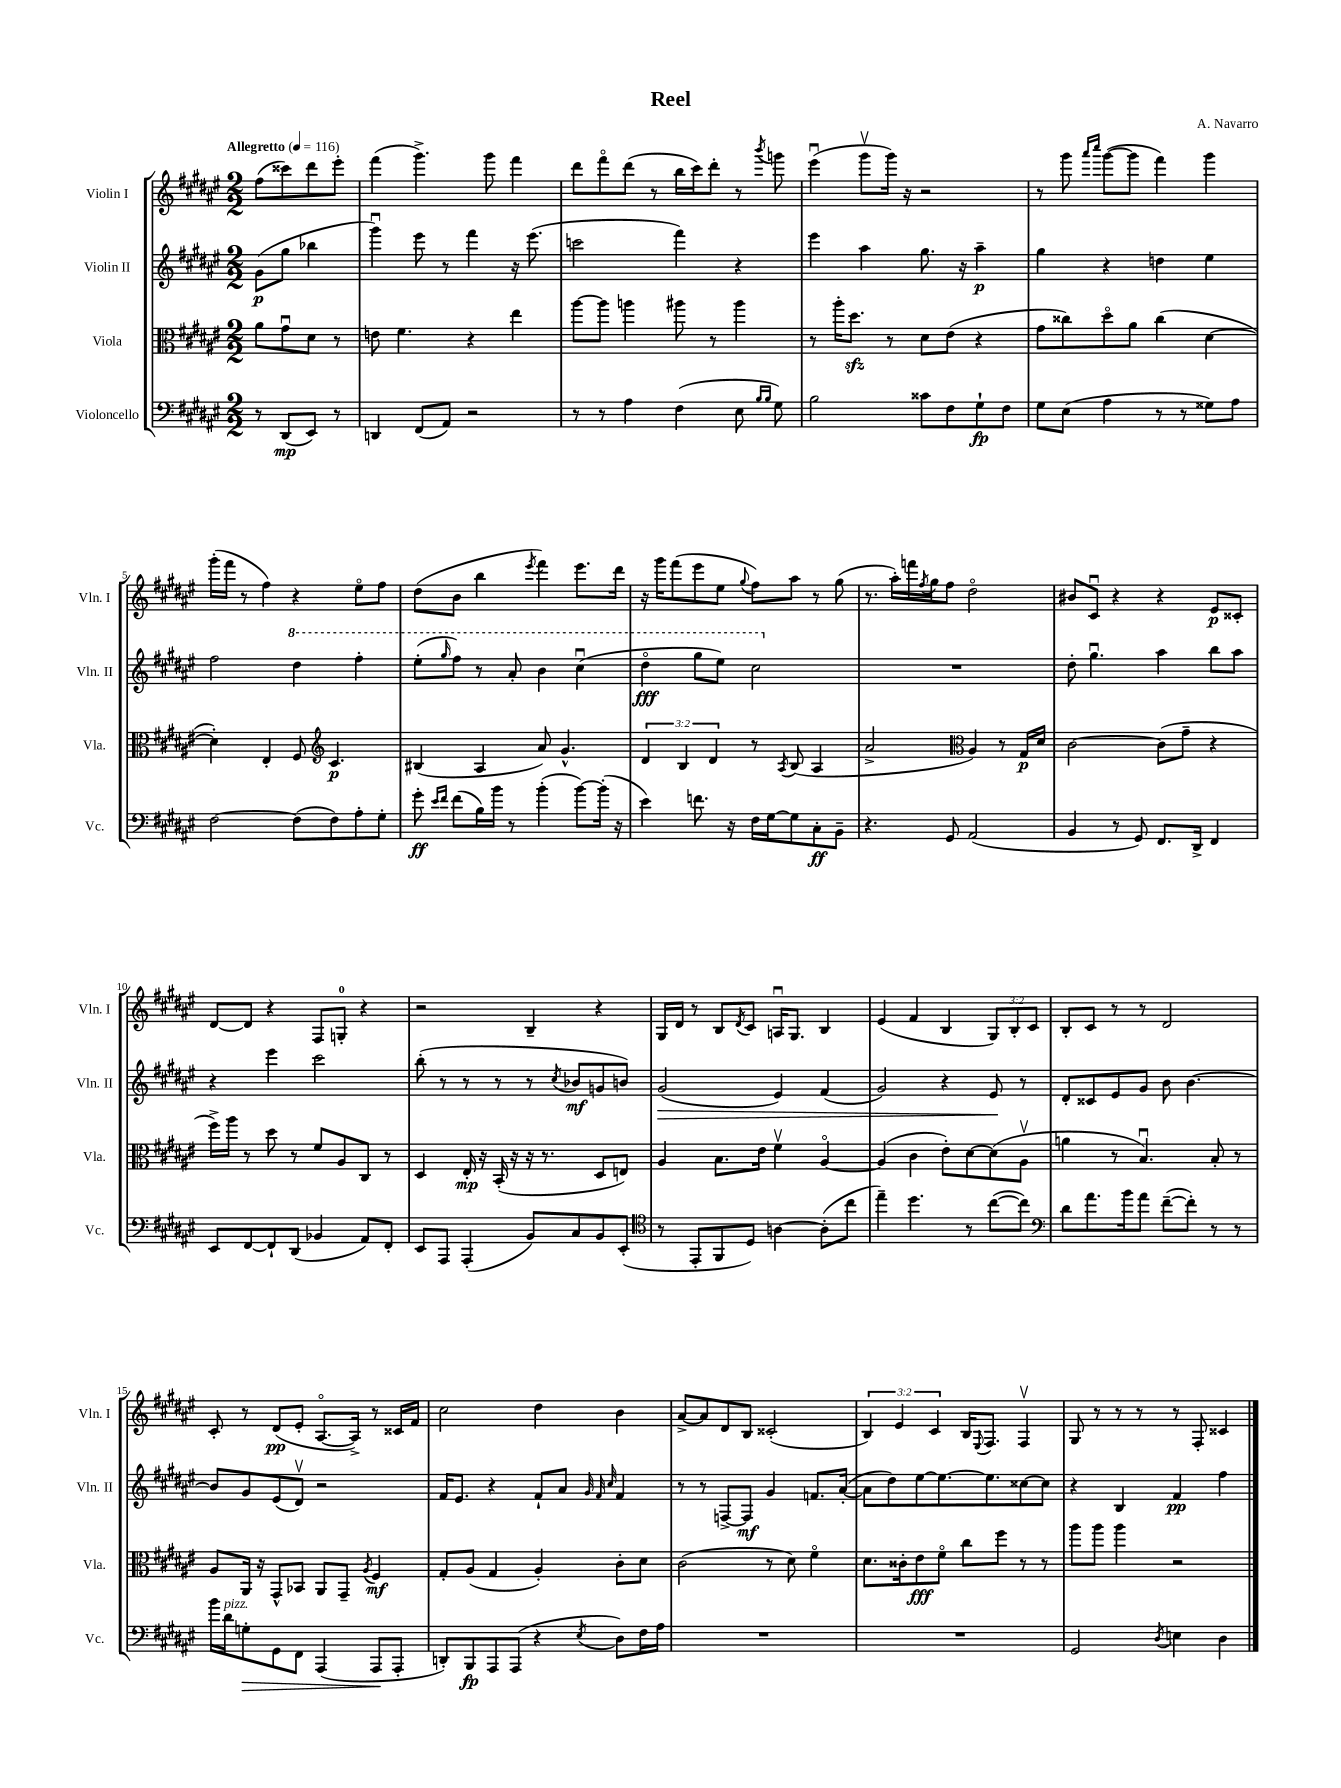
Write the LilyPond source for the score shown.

\header { title = "Reel" composer = "A. Navarro" }
<<
\new StaffGroup <<
\new Staff = "s0" \with { instrumentName = "Violin I" shortInstrumentName = "Vln. I" } {
    \clef treble \key fis \major \numericTimeSignature \time 2/2 \override Staff.TupletNumber.text = #tuplet-number::calc-fraction-text \partial 2 \tempo "Allegretto" 4 = 116
    fis''8( cisis'''8) dis'''8 eis'''8-. |
    fis'''4( gis'''4.->) gis'''8 fis'''4 |
    dis'''8 fis'''8\flageolet dis'''8( r8 b''16 cis'''16) dis'''8-. r8 \acciaccatura { b'''8 } g'''8 |
    eis'''4\downbow( gis'''8\upbow gis'''16) r16 r2 |
    r8 gis'''8 \grace { ais'''16 cis''''16 } gis'''8~( gis'''8 fis'''4) gis'''4 |
    gis'''16-.( fis'''16 r8 fis''4) r4 eis''8\flageolet fis''8 |
    dis''8( b'8 b''4 \acciaccatura { eis'''8 } fis'''4) eis'''8. dis'''16 |
    r16 gis'''16 fis'''8( eis'''8 eis''8 \appoggiatura { gis''8 } fis''8) ais''8 r8 gis''8( |
    r8. ais''16-.) f'''16 \acciaccatura { fis''8 } gis''16 fis''8 dis''2\flageolet |
    bis'8 cis'8\downbow r4 r4 eis'8\p cisis'8-. |
    dis'8~ dis'8 r4 fis8 g8-0-. r4 |
    r2 b4-- r4 |
    gis16 dis'16 r8 b8 \acciaccatura { dis'8 } cis'8 a16\downbow gis8. b4 |
    eis'4( fis'4 b4 \tuplet 3/2 { gis8) b8-. cis'8 } |
    b8-. cis'8 r8 r8 dis'2 |
    cis'8-. r8 dis'8\pp( eis'8-. ais8.~\flageolet ais16->) r8 cisis'16 fis'16 |
    cis''2 dis''4 b'4 |
    ais'8~-> ais'8 dis'8 b8 cisis'2-.( |
    \tuplet 3/2 { b4) eis'4 cis'4 } b16 \appoggiatura { eis8 } fis8. fis4\upbow |
    gis8 r8 r8 r8 r8 fis8-. cisis'4 \bar "|." |
}
\new Staff = "s1" \with { instrumentName = "Violin II" shortInstrumentName = "Vln. II" } {
    \clef treble \key fis \major \numericTimeSignature \time 2/2 \partial 2
    gis'8\p( gis''8 bes''4 |
    gis'''4\downbow) eis'''8 r8 fis'''4 r16 eis'''8.( |
    c'''2 fis'''4) r4 |
    eis'''4 ais''4 gis''8. r16 ais''4--\p |
    gis''4 r4 d''4 eis''4 |
    fis''2 \ottava #1 dis'''4 fis'''4-. |
    eis'''8-.( \grace { gis'''16 } fis'''8) r8 ais''8-. b''4 cis'''4\downbow( |
    dis'''4\flageolet\fff gis'''8 eis'''8) cis'''2 \ottava #0 |
    R1 |
    dis''8-. gis''4.\downbow ais''4 b''8 ais''8 |
    r4 eis'''4 cis'''2 |
    b''8-.( r8 r8 r8 r8 \acciaccatura { cis''8 } bes'8\mf g'8 b'8) |
    gis'2\>( eis'4) fis'4( |
    gis'2) r4 eis'8\! r8 |
    dis'8-. cisis'8 eis'8 gis'8 b'8 b'4.~ |
    b'8 gis'8 eis'8( dis'8\upbow) r2 |
    fis'16 eis'8. r4 fis'8-! ais'8 \grace { gis'32 fis'32 cis''32 } fis'4 |
    r8 r8 f8~-> f8\mf gis'4 f'8. ais'16~-.( |
    ais'8 dis''8) eis''8~ eis''8.~ eis''8. cisis''8~ cisis''8 |
    r4 b4 fis'4\pp fis''4 \bar "|." |
}
\new Staff = "s2" \with { instrumentName = "Viola" shortInstrumentName = "Vla." } {
    \clef alto \key fis \major \numericTimeSignature \time 2/2 \override Staff.TupletNumber.text = #tuplet-number::calc-fraction-text \partial 2
    ais'8 gis'8\downbow dis'8 r8 |
    e'8 fis'4. r4 eis''4 |
    ais''8~ ais''8 a''4 ais''8 r8 ais''4 |
    r8 ais''16-. dis''8.\sfz r8 dis'8 eis'8( r4 |
    gis'8 cisis''8) dis''8\flageolet ais'8 cisis''4( dis'4~ |
    dis'4-.) eis4-. fis8 \clef treble cis'4.\p |
    bis4( ais4 ais'8) gis'4.-^ |
    \tuplet 3/2 { dis'4 b4 dis'4 } r8 \acciaccatura { ais8 } b8( ais4 |
    ais'2-> \clef alto ais4) r8 gis16\p dis'16 |
    cis'2~ cis'8( gis'8-- r4 |
    fis''16->) ais''16 r8 dis''8 r8 fis'8 ais8 cis8 r8 |
    dis4 eis16-.\mp r16 b,16-.( r16 r16 r8. dis8 e8) |
    ais4 b8. eis'16 fis'4\upbow ais4~\flageolet |
    ais4( cis'4 eis'8-.) dis'8~ dis'8( ais8\upbow |
    a'4 r8 b4.\downbow) b8-. r8 |
    ais8 ais,16 r16 gis,8-^ bes,8 ais,8 gis,8-- \acciaccatura { ais8 } fis4\mf |
    gis8-. ais8( gis4 ais4-.) cis'8-. dis'8 |
    cis'2( r8 dis'8) fis'4\flageolet |
    dis'8. cisis'16-. eis'8\fff fis'8\flageolet cis''8 fis''8 r8 r8 |
    ais''8 ais''8 ais''4 r2 \bar "|." |
}
\new Staff = "s3" \with { instrumentName = "Violoncello" shortInstrumentName = "Vc." } {
    \clef bass \key fis \major \numericTimeSignature \time 2/2 \partial 2
    r8 dis,8\mp( eis,8) r8 |
    d,4 fis,8( ais,8) r2 |
    r8 r8 ais4 fis4( eis8 \grace { b16 b16 } gis8) |
    b2 cisis'8 fis8 gis8-!\fp fis8 |
    gis8 eis8( ais4 r8 r8 gisis8) ais8 |
    fis2~ fis8( fis8) ais8-. gis8-. |
    gis'8-.\ff \grace { eis'16 fis'16 } fis'8( b16) b'16 r8 b'4-.( b'8~) b'16-.( r16 |
    eis'4) f'8. r16 fis16 gis16~ gis8 cis8-.\ff b,8-- |
    r4. gis,8 ais,2( |
    b,4 r8 gis,8) fis,8. dis,16-> fis,4 |
    eis,8 fis,8~ fis,8-! dis,8( bes,4 ais,8) fis,8-. |
    eis,8 ais,,8 ais,,4-.( b,8) cis8 b,8 eis,8-.( |
    \clef tenor r8 eis,8-. fis,8 dis8) a4~ a8-.( cis''8 |
    eis''4--) dis''4. r8 cis''8~( cis''8) |
    \clef bass dis'8 ais'8. b'16 ais'8 fis'8~--( fis'8-.) r8 r8 |
    b'16 dis'16^\markup { \italic "pizz." } g8-.\> gis,8 fis,8 ais,,4( ais,,8\! ais,,8-. |
    d,8-.) b,,8\fp ais,,8 ais,,8( r4 \acciaccatura { eis8 } dis8) fis16 ais16 |
    R1 |
    R1 |
    gis,2 \acciaccatura { dis8 } e4 dis4 \bar "|." |
}
>>
>>
